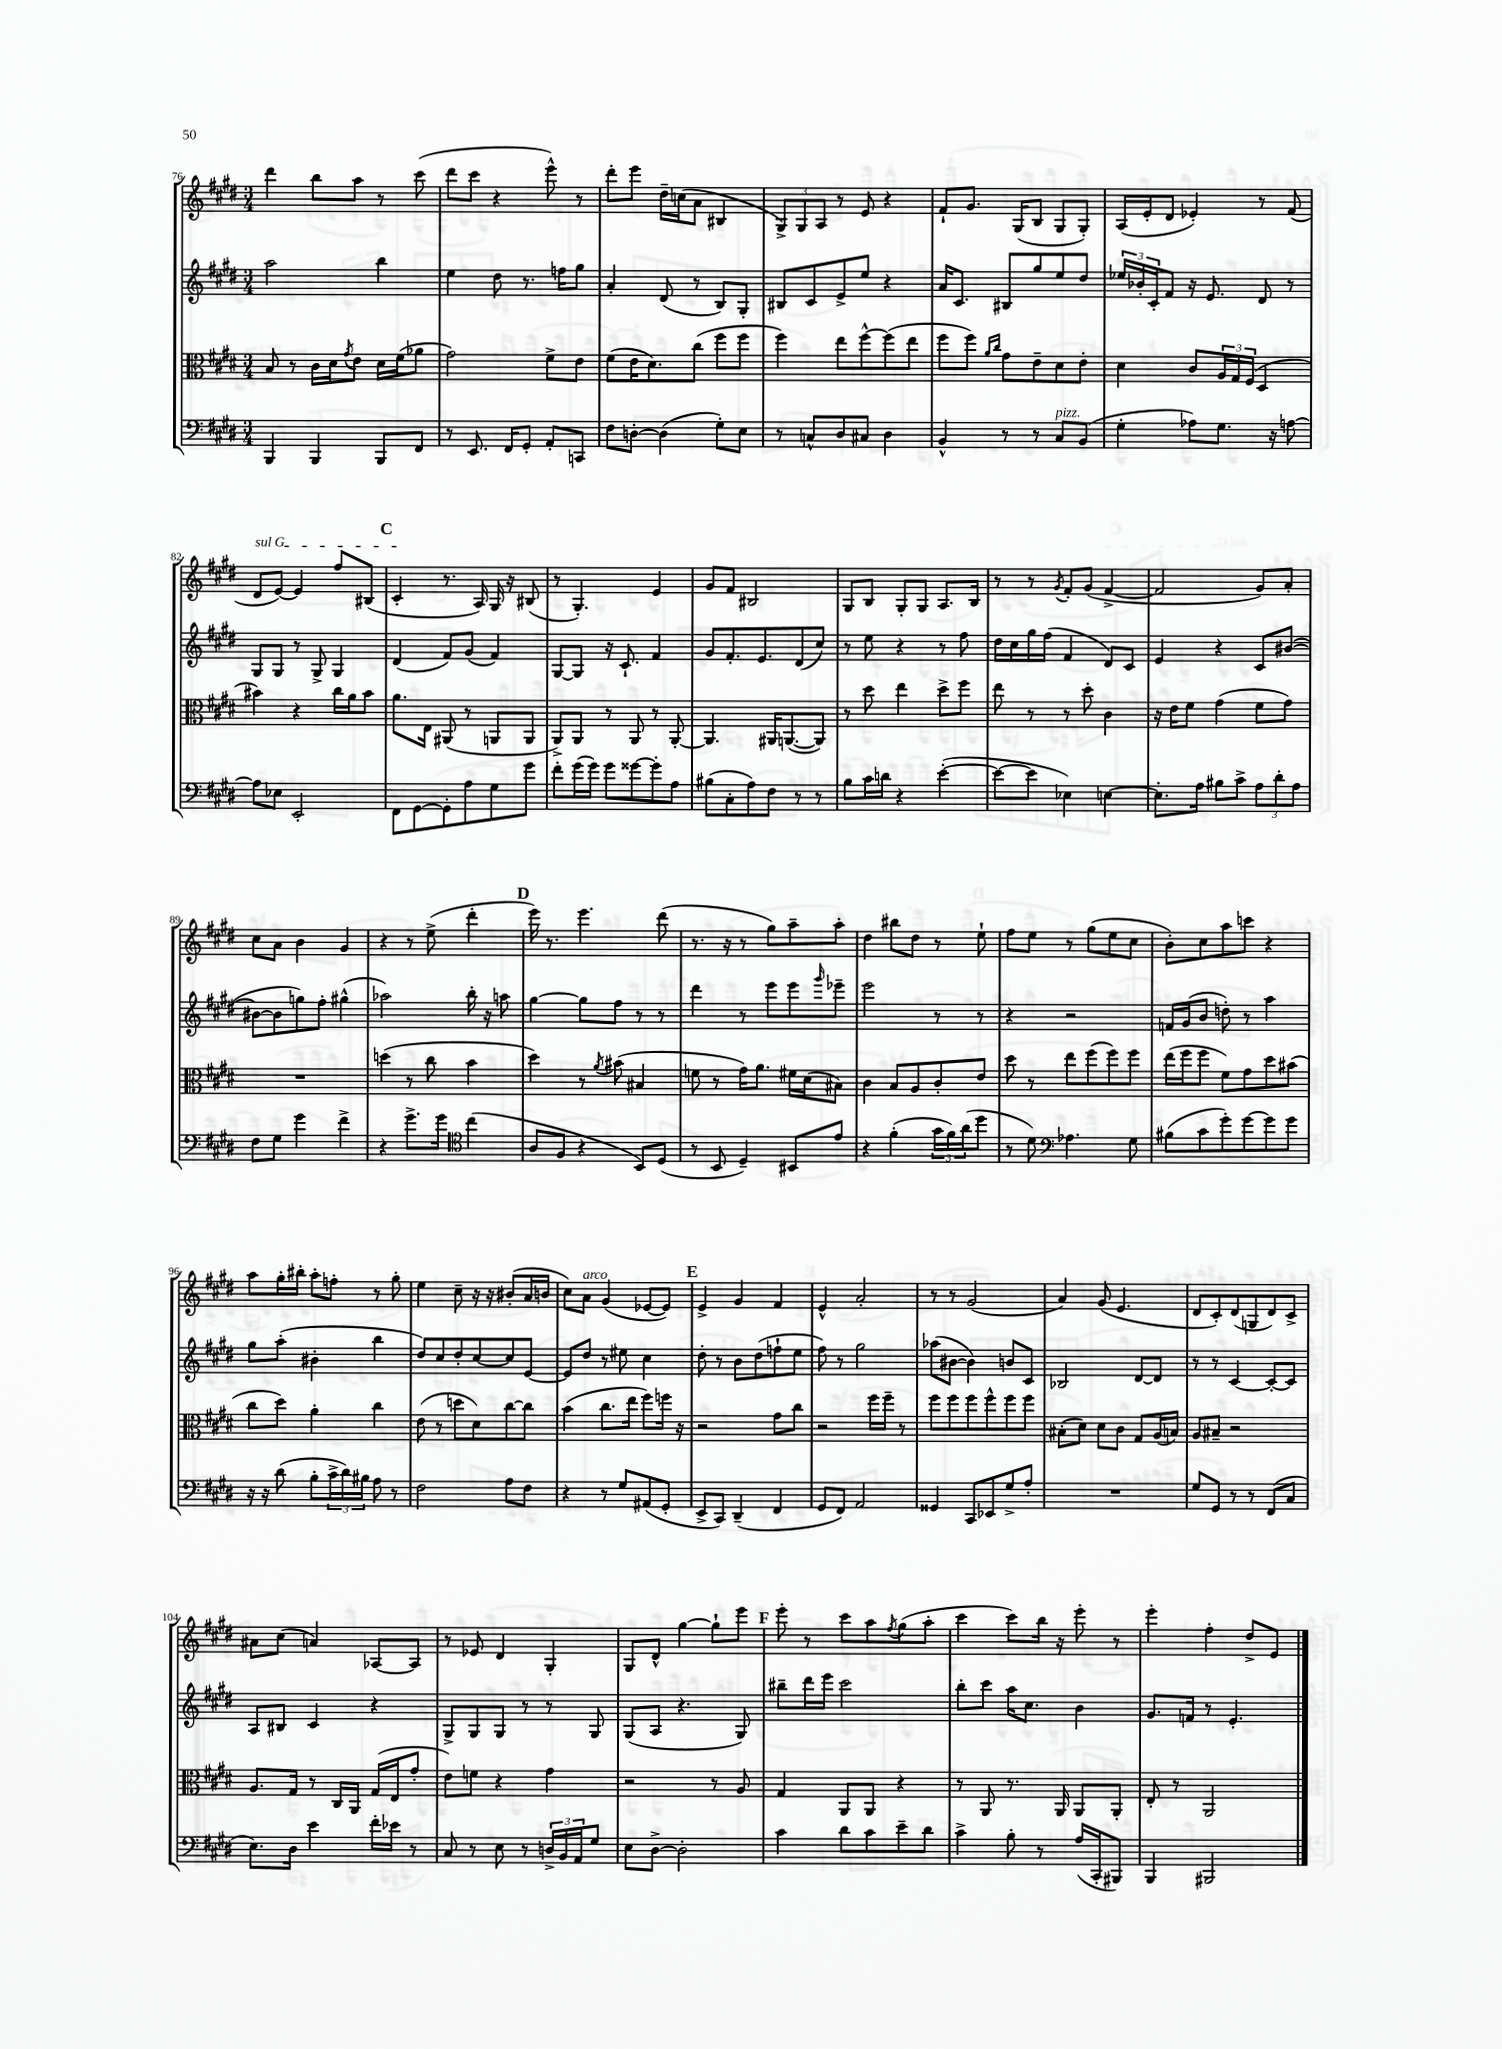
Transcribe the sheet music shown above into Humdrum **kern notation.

**kern	**kern	**kern	**kern
*part4	*part3	*part2	*part1
*staff4	*staff3	*staff2	*staff1
*clefF4	*clefC3	*clefG2	*clefG2
*k[f#c#g#d#]	*k[f#c#g#d#]	*k[f#c#g#d#]	*k[f#c#g#d#]
*M3/4	*M3/4	*M3/4	*M3/4
=76	=76	=76	=76
4BBB/	8B/	2aa\	4ddd#\
.	8r	.	.
4BBB/	16c#\LL	.	8bb\L
.	16d#\J	.	.
.	8qg#/	.	.
.	8e\J	.	8aa\J
8BBB/L	16d#\LL	4bb\	8r
.	(16f#\J	.	.
8FF#/J	8a-X\J	.	(8ccc#\
=77	=77	=77	=77
8r	2g#\)	4ee\	8ddd#\L
8.EE/	.	.	8ccc#\J
.	.	8dd#\	4r
16FF#/KL	.	.	.
8GG#'/J	.	8.r	.
8AA'/L	8f#^\L	.	8eee^^\)
.	.	16ffn\KL	.
8CCn/J	8e\J	8gg#\J	8r
=78	=78	=78	=78
8F#\L	(8f#\L	4a'/	8ddd#'\L
[8Dn'\J	16e\K	.	8eee\J
.	8.d#\)	.	.
(4D\]	.	(8d#/	16dd#~\LL
.	.	.	(16ccn\J
.	(8cc#\J	8r	8a\J
8G#'\L)	8ff#\L	8B/L)	4B#X/
8E\J	8ff#\J	8G#'/J	.
=79	=79	=79	=79
8r	4ff#\)	8B#X/L	12G#^/L)
.	.	.	12G#/
8Cn^^/L	.	8c#/	.
.	.	.	12A/J
8D#/	8ee\L	8e^/	8r
8C#X/J	[8ff#^^\	8ee/J	8e/
4D#\	(8ff#\]	4r	4r
.	8ee\J	.	.
=80	=80	=80	=80
4BB^^/	8ff#\L	16a/KL	8f#`/L
.	.	8.c#/J	.
.	8ff#\J)	.	8.g#/J
.	16qqa/LL	.	.
.	16qqcc#/JJ	.	.
8r	8g#\L	8B#X/L	.
.	.	.	(16G#/KL
8r	8e~\	8gg#/	8B/J
!LO:TX:a:i:t=pizz.	!	!	!
8C#/L	8d#\	8ee/	8G#/L
(8BB/J	8e'\J	8dd#/J	8G#'/J)
=81	=81	=81	=81
4G#'\	4d#\	24ee-X/LL	(16A/LL
.	.	24b-X'/	.
.	.	.	16e'/J
.	.	24c#'/J	.
.	.	8f#/J	8d#/J
8A-X\L)	8c#/L	16r	4e-X'/)
.	.	8.e/	.
8.G#\J	24A/L	.	.
.	24G#/	.	.
.	(24F#/JJ	.	.
.	4D#/	8d#/	8r
16r	.	.	.
[8An\	.	8r	(8f#/
!!LO:LB:g=z
=82	=82	=82	=82
!	!	!	!LO:TX:a:i:t=sul G
8A\L]	4b#X\)	8G#/L	8d#/L
8E-X\J	.	8G#/J	[8e/J)
2EE'/	4r	8r	4e/]
.	.	8G#^/	.
.	16cc#\LL	4G#/	8ff#/L
.	16a\J	.	.
.	8b#\J	.	(8B#X/J
!!LO:REH:place=s1:t=C
=83	=83	=83	=83
8FF#\L	8.a\L	(4d#/	4c#'/
[8GG#\	.	.	.
.	16E\Jk	.	.
8GG#'\]	(8AA#X/	8f#/L)	8.r
8A\	8r	(8g#/J	.
.	.	.	16A/)
8G#\	8AAn/L	4f#/)	16G#/
.	.	.	16r
8g#\J	8AA/J	.	(8B#X/
=84	=84	=84	=84
8f#'\L	8AA^/L)	[8G#/L	8r
(16g#\L	8AA/J	8G#/J]	4.G#'/)
16g#\JJ)	.	.	.
8g#\L	8r	16r	.
.	.	8.c#`/	.
[8g##X\	8AA/	.	.
8g##'\]	8r	4f#/	4e/
8A\J	[8AA'/	.	.
=85	=85	=85	=85
(8B#X\L	4.AA/]	8g#/L	8g#/L
8C#'\	.	8.f#'/	8f#/J
8A\)	.	.	2B#X/
.	.	8.e/	.
8F#\J	16AA#X/KL	.	.
.	([8.AAn/	.	.
8r	.	(8d#/	.
8r	8AA/J])	8cc#/J)	.
=86	=86	=86	=86
8B\L	8r	8r	8G#/L
16c#\L	8dd#\	8ee\	8B/J
16dn\JJ	.	.	.
4r	4ee\	4r	8G#'/L
.	.	.	8G#/J
([4e'\	8dd#^\L	8r	8.A/L
.	8ff#\J	8ff#\	.
.	.	.	16B/Jk
=87	=87	=87	=87
8e\L_	8ee\	16dd#\LL	8r
.	.	16cc#\	.
8e\J]	8r	16gg#\	8r
.	.	(16ff#\JJ	.
.	.	.	8qg#/
4E-X\)	8r	4f#/	8f#'/L
.	8dd#'\	.	(8g#/J
[4En\	4c#\	8d#/L)	[4f#^/
.	.	8c#/J	.
=88	=88	=88	=88
8.E'\L]	16r	4e/	2f#/]
.	16e\KL	.	.
.	8f#\J	.	.
16A\Jk	.	.	.
8B#X\L	(4g#\	4r	.
8c#^\J	.	.	.
12A\L	8f#\L	8c#/L	8g#/L)
12d#'\	.	.	.
.	8g#\J)	([8b#X/J	8a'/J
12A\J	.	.	.
!!LO:LB:g=z
=89	=89	=89	=89
8F#\L	2.r	8b#X\L_	8cc#\L
8G#\J	.	8b#\]	8a\J
4g#\	.	8ggn\)	4b\
.	.	8ff#'\J	.
4f#^\	.	(4gg#X^^\	4g#/
=90	=90	=90	=90
4r	(4ddn\	2aa-X\)	4r
8.g#^\L	8r	.	8r
.	8cc#\	.	(8ee^\
16g#\Jk	.	.	.
*clefC4	*	*	*
(4cc#\	4b\	16bb'\	4ddd#'\
.	.	16r	.
.	.	8aan\	.
!!LO:REH:place=s1:t=D
=91	=91	=91	=91
8A/L	4dd#\)	[4gg#\	16eee\)
.	.	.	8.r
8F#/J	.	.	.
4r	8r	8gg#\L]	4.eee\
.	8qa/	.	.
.	(8b#X\	8ff#\J	.
8BB/L)	4B#X/	8r	.
(8D#/J	.	8r	(8ddd#\
=92	=92	=92	=92
8r	8fn\	4ddd#\	8.r
8BB/	8r	.	.
.	.	.	16r
4D#~/)	16g#\KL)	8r	8r
.	8.a\J	.	.
.	.	8eee\L	8gg#\L)
8BB#X/L	16f#X\LL	8eee\	8aa~\
.	(16d#\J	.	.
.	.	16qqggg#/	.
8e/J	8B#X\J)	8eee-X~\J	8aa'\J
=93	=93	=93	=93
4r	4c#\	2eee\	4dd#\
(4f#'\	8B/L	.	8bb#X\L
.	8A/	.	8dd#\J
24g#\LL	8c#'/	8r	8r
24f#\)	.	.	.
(24a\J	.	.	.
8dd#\J	8e/J	8r	8ee`\
=94	=94	=94	=94
8r	8dd#\	4r	8ff#\L
8d#\)	8r	.	8ee\J
*clefF4	*	*	*
4.A-X\	8ee\L	2r	8r
.	(8ff#\	.	(8gg#\L
.	8ff#\)	.	8ee\
8G#\	8ff#\J	.	8cc#\J
=95	=95	=95	=95
(8B#X\L	(16ee\LL	16fn/LL	8b'\L)
.	16ff#\J	(16g#/J	.
8c#\	8ff#\J	8b/J	8cc#\
8g#'\)	8f#\L)	8ddn'\)	8aa\
[8g#\	8g#\	8r	8cccn\J
8g#\]	8dd#\	4aa\	4r
8g#\J	(8b#X\J	.	.
!!LO:LB:g=z
=96	=96	=96	=96
16r	8cc#\L	8gg#\L	8aa\L
16r	.	.	.
(8d#\	8dd#\J)	(8aa'\J	16gg#'\L
.	.	.	16bb#X'\JJ
8B'\L	4a'\	4b#X'\	8aa'\L
24c#^\L	.	.	8ffn'\J
24d#\)	.	.	.
24B#X\JJ	.	.	.
8A\	4cc#\	4bb\	8r
8r	.	.	8gg#'\
=97	=97	=97	=97
2F#\	(8e\	8dd#/L)	4ee\
.	8r	8cc#/	.
.	8ddn\L	8dd#'/	8cc#~\
.	8d#\)	[8cc#/	16r
.	.	.	16r
8A\L	[8cc#\	8cc#/]	(8b#X'/L
8F#\J	8cc#\J]	[8e/J	16a/L
.	.	.	16bn/JJ
=98	=98	=98	=98
4r	(4b\	8e/L]	8cc#\L)
!	!	!	!LO:TX:a:i:t=arco
.	.	8dd#/J	8a\J
8r	8.cc#\L	8r	(4g#/
8G#/L	.	8ee#X\	.
.	16ee\Jk	.	.
(8AA#X/	8ff#\L)	4cc#\	[8e-X/L
8GG#'/J	16ffn\Jk	.	8e-/J])
.	16r	.	.
!!LO:REH:place=s1:t=E
=99	=99	=99	=99
8EE^/L	2r	8dd#'\	4e^/
8CC#/J)	.	8r	.
(4DD#~/	.	8b\L	4g#/
.	.	(8dd#\	.
4FF#/	8g#\L	8ffn`\	4f#/
.	8cc#\J	8ee\J	.
=100	=100	=100	=100
8GG#/L	2r	8ff#\)	4e^^/
8FF#/J)	.	8r	.
2AA/	.	2gg#\	2a'/
.	16ff#\LL	.	.
.	16ff#~\JJ	.	.
.	8r	.	.
=101	=101	=101	=101
4GG##X/	8ff#\L	(8aa-X\L	8r
.	8ff#\	[8b#X\J	8r
8CC#/L	8ff#\	4b#\])	(2g#/
8EE-X/	8ff#^^\	.	.
8G#^/	8ff#\	8bn/L	.
8A'/J	8ff#\J	8c#/J	.
=102	=102	=102	=102
2.r	(8B#X'\L	2B-X/	4a/)
.	8d#\J)	.	.
.	8d#\L	.	(8g#/
.	8c#\J	.	4.e/
.	8G#/L	[8d#/L	.
.	(16A/L	8d#/J]	.
.	16Bn/JJ)	.	.
=103	=103	=103	=103
8G#/L	8A/L	8r	8d#/L
8GG#/J	8B#X~/J	8r	8c#'/)
8r	2r	[4c#/	(8d#/
8r	.	.	8Gn/
(8FF#/L	.	8c#'/L_	8d#/)
8C#/J	.	8c#/J]	8c#^/J
!!LO:LB:g=z
=104	=104	=104	=104
8.E\L)	8.A/L	8A/L	8a#X\L
.	.	8B#X/J	(8cc#\J
16D#\Jk	16G#/Jk	.	.
4e\	8r	4c#/	4an/)
.	16C#/LL	.	.
.	16AA/JJ	.	.
16f#'\LL	(16G#/LL	4r	[8A-X/L
16e-X\JJ	16E/J	.	.
8r	8g#'/J	.	8A-/J]
=105	=105	=105	=105
8C#/	8e\L)	8G#^/L	8r
8r	8fn\J	8G#/	8e-X/
8E\	4r	8G#/J	4d#/
8r	.	8r	.
24Dn^/LL	4g#\	8r	4G#'/
24BB/	.	.	.
24AA/J	.	.	.
8G#/J	.	8G#/	.
=106	=106	=106	=106
8E\L	2r	(8G#/L	8G#/L
[8D#^\J	.	8A/J	8d#^^/J
2D#'\]	.	4.r	[4gg#\
.	8r	.	8gg#`\L]
.	8A/	8G#/)	8eee\J
!!LO:REH:place=s1:t=F
=107	=107	=107	=107
4c#\	4G#/	8bb#X~\L	8eee'\
.	.	16ddd#\L	8r
.	.	16eee\JJ	.
8d#\L	8AA/L	2ccc#\	8ccc#\L
8c#\	8AA/J	.	8aa\
.	.	.	8qff#/
8e~\	4r	.	(8gg#\
8d#\J	.	.	8aa'\J
=108	=108	=108	=108
4c#^\	8r	8bb'\L	4ccc#\
.	8AA/	8ccc#\J	.
8B'\	8.r	16aa\KL	8ccc#\L)
.	.	8.cc#\J	.
8r	.	.	16bb\Jk
.	16AA/	.	16r
(16A/LL	8AA/L	4b\	8eee'\
16CC#'/J	.	.	.
8BBB#X/J)	8AA'/J	.	8r
=109	=109	=109	=109
4BBB/	8E'/	8.g#/L	4eee'\
.	8r	.	.
.	.	16fn/Jk	.
2BBB#X/	2AA/	8r	4ff#'\
.	.	4.e'/	.
.	.	.	8dd#^/L
.	.	.	8e/J
==	==	==	==
*-	*-	*-	*-
